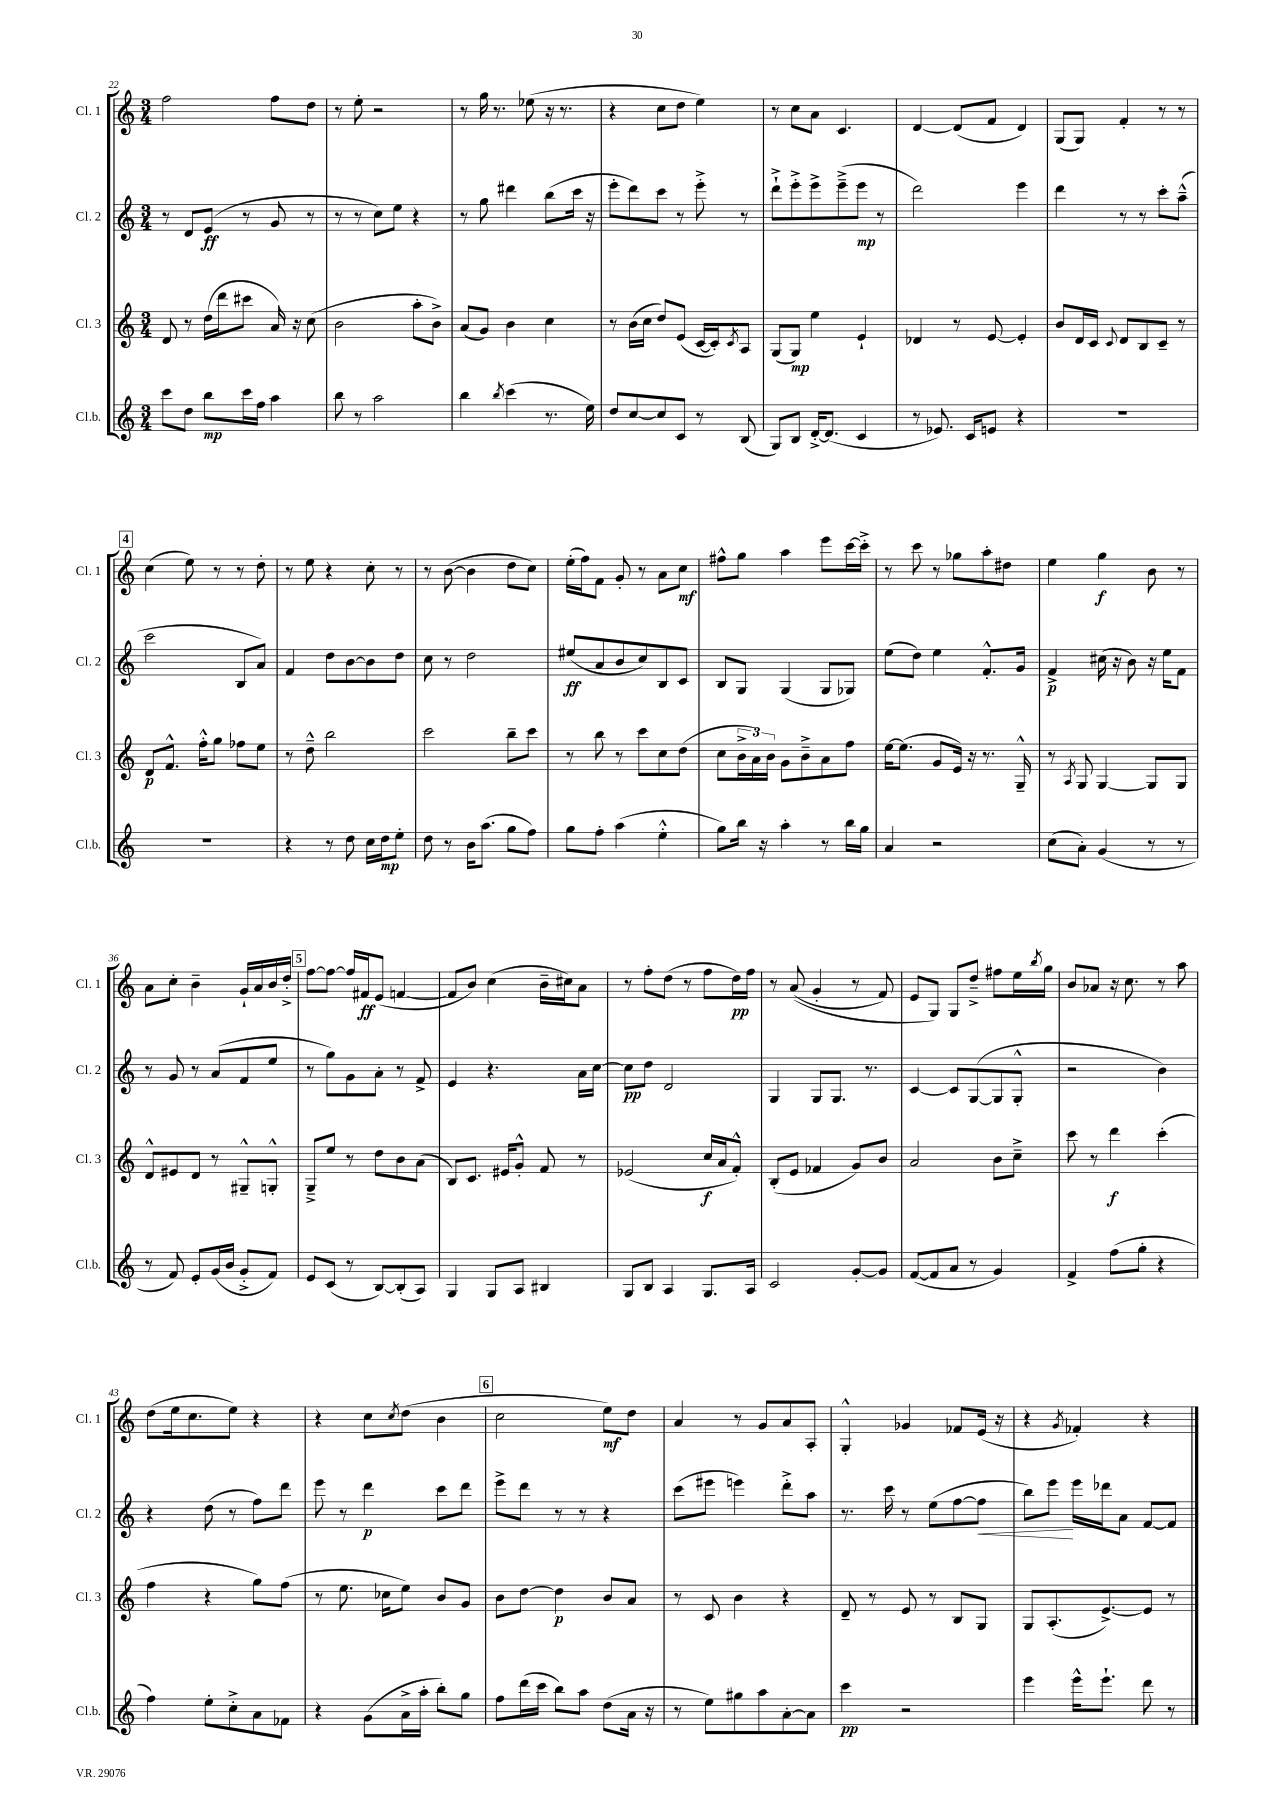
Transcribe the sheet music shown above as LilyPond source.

<<
\new StaffGroup <<
\new Staff = "s0" \with { instrumentName = "Cl. 1" shortInstrumentName = "Cl. 1" } {
    \clef treble \key c \major \numericTimeSignature \time 3/4
    f''2 f''8 d''8 |
    r8 e''8-. r2 |
    r8 g''16 r8. ees''8( r16 r8. |
    r4 c''8 d''8 e''4) |
    r8 c''8 a'8 c'4. |
    d'4~ d'8( f'8 d'4) |
    g8( g8) f'4-. r8 r8 |
    \mark \markup { \box "4" } c''4( e''8) r8 r8 d''8-. |
    r8 e''8 r4 c''8-. r8 |
    r8 b'8~( b'4 d''8 c''8) |
    e''16-.( f''16) f'8 g'8-. r8 a'8 c''8\mf |
    fis''8-^ g''8 a''4 e'''8 c'''16~ c'''16-.-> |
    r8 c'''8 r8 ges''8 a''8-. dis''8 |
    e''4 g''4\f b'8 r8 |
    a'8 c''8-. b'4-- g'16-! a'16 b'16 d''16-.-> |
    \mark \markup { \box "5" } f''8~ f''8~ f''16 fis'16\ff e'8( f'4~ |
    f'8 b'8) c''4( b'16-- cis''16) a'8 |
    r8 f''8-. d''8( r8 f''8 d''16\pp) f''16 |
    r8 a'8(\( g'4-. r8 f'8) |
    e'8 g8\) g8 d''8---> fis''8 e''16 \acciaccatura { b''8 } g''16 |
    b'8 aes'8 r16 c''8. r8 a''8 |
    d''8( e''16 c''8. e''8) r4 |
    r4 c''8 \acciaccatura { c''8 } d''8( b'4 |
    \mark \markup { \box "6" } c''2 e''8\mf) d''8 |
    a'4 r8 g'8 a'8 a8-. |
    g4-.-^ ges'4 fes'8 e'16( r16 |
    r4 \acciaccatura { g'8 } fes'4-.) r4 \bar "|." |
}
\new Staff = "s1" \with { instrumentName = "Cl. 2" shortInstrumentName = "Cl. 2" } {
    \clef treble \key c \major \numericTimeSignature \time 3/4
    r8 d'8 e'8\ff( r8 g'8 r8 |
    r8 r8 c''8) e''8 r4 |
    r8 g''8 dis'''4 b''8( c'''16 r16 |
    e'''8-. d'''8) c'''8 r8 e'''8-.-> r8 |
    d'''8-!-> e'''8-.-> e'''8-> e'''8--->( e'''8\mp r8 |
    d'''2) e'''4 |
    d'''4 r8 r8 c'''8-. a''8---^( |
    \mark \markup { \box "4" } c'''2 b8 a'8) |
    f'4 d''8 b'8~ b'8 d''8 |
    c''8 r8 d''2 |
    eis''8\ff( a'8 b'8 c''8) b8 c'8 |
    b8 g8 g4( g8 ges8) |
    e''8( d''8) e''4 f'8.-.-^ g'16 |
    f'4->\p cis''16( r16 b'8) r16 e''16 f'8 |
    r8 g'8 r8 a'8( f'8 e''8 |
    \mark \markup { \box "5" } r8 g''8) g'8 a'8-. r8 f'8-> |
    e'4 r4. a'16 c''16~ |
    c''8\pp d''8 d'2 |
    g4 g8 g8. r8. |
    c'4~ c'8 g8~( g8 g8-.-^ |
    r2 b'4) |
    r4 d''8( r8 f''8) d'''8 |
    e'''8 r8 d'''4\p c'''8 d'''8 |
    \mark \markup { \box "6" } e'''8-> d'''8 r8 r8 r4 |
    c'''8( eis'''8 e'''4) d'''8-.-> a''8 |
    r8. c'''16 r8 e''8( f''8~ f''8\< |
    b''8) e'''8\! e'''16 des'''16 a'8 f'8~ f'8 \bar "|." |
}
\new Staff = "s2" \with { instrumentName = "Cl. 3" shortInstrumentName = "Cl. 3" } {
    \clef treble \key c \major \numericTimeSignature \time 3/4
    d'8 r8 d''16( d'''16 cis'''8 a'16) r16 c''8( |
    b'2 a''8-. b'8->) |
    a'8( g'8) b'4 c''4 |
    r8 b'16( c''16 d''8) e'8( c'16~ c'16-.) \acciaccatura { c'8 } a8 |
    g8( g8\mp) e''4 e'4-! |
    des'4 r8 e'8~ e'4-. |
    b'8 d'16 c'16 \appoggiatura { c'8 } d'8 b8 c'8-- r8 |
    \mark \markup { \box "4" } d'8\p f'8.-^ f''16-.-^ g''8 fes''8 e''8 |
    r8 d''8---^ b''2 |
    c'''2 b''8-- c'''8 |
    r8 b''8 r8 c'''8 c''8 d''8( |
    c''8 \tuplet 3/2 { b'16-> a'16) b'16 } g'8 b'8---> a'8 f''8 |
    e''16~ e''8.( g'8 e'16) r16 r8. g16---^ |
    r8 \acciaccatura { a8 } g8 g4~ g8 g8 |
    d'8-^ eis'8 d'8 r8 gis8---^ g8-.-^ |
    \mark \markup { \box "5" } g8---> e''8 r8 d''8 b'8 a'8( |
    b8) c'8. eis'16 g'8-.-^ f'8 r8 |
    ees'2( c''16\f a'16 f'8-.-^) |
    b8-.( e'8 fes'4 g'8) b'8 |
    a'2 b'8 c''8---> |
    c'''8 r8 d'''4\f c'''4-.( |
    f''4 r4 g''8) f''8( |
    r8 e''8. ces''16 e''8) b'8 g'8 |
    \mark \markup { \box "6" } b'8 d''8~ d''4\p b'8 a'8 |
    r8 c'8 b'4 r4 |
    d'8-- r8 e'8 r8 b8 g8 |
    g8 a8.-.( e'8.~->) e'8 r8 \bar "|." |
}
\new Staff = "s3" \with { instrumentName = "Cl.b." shortInstrumentName = "Cl.b." } {
    \clef treble \key c \major \numericTimeSignature \time 3/4
    c'''8 d''8 b''8\mp c'''16 f''16 a''4 |
    b''8 r8 a''2 |
    b''4 \acciaccatura { b''8 } c'''4( r8. e''16) |
    d''8 c''8~ c''8 c'8 r8 b8( |
    g8) b8 d'16~-.-> d'8.( c'4 |
    r8 ees'8.) c'16 e'8 r4 |
    R2. |
    \mark \markup { \box "4" } R2. |
    r4 r8 d''8 c''16 d''16\mp e''8-. |
    d''8 r8 b'16 a''8.( g''8 f''8) |
    g''8 f''8-. a''4( e''4-.-^ |
    g''8) b''16 r16 a''4-. r8 b''16 g''16 |
    a'4 r2 |
    c''8( a'8-.) g'4( r8 r8 |
    r8 f'8) e'8-. g'16( b'16 g'8-.-> f'8) |
    \mark \markup { \box "5" } e'8 c'8( r8 b8~) b8-.( a8) |
    g4 g8 a8 bis4 |
    g8 b8 a4 g8. a16 |
    c'2 g'8~-. g'8 |
    f'8~( f'8 a'8 r8 g'4) |
    f'4-> f''8( g''8-. r4 |
    f''4) e''8-. c''8-.-> a'8 fes'8 |
    r4 g'8( a'16-> a''16-. b''8-.) g''8 |
    \mark \markup { \box "6" } f''8 d'''16( c'''16 b''8) a''8 d''8( a'16 r16 |
    r8 e''8) gis''8 a''8 a'8~-. a'8 |
    c'''4\pp r2 |
    e'''4 e'''16-^ e'''8.-! d'''8 r8 \bar "|." |
}
>>
>>
\layout { \context { \Score currentBarNumber = #22 } }
